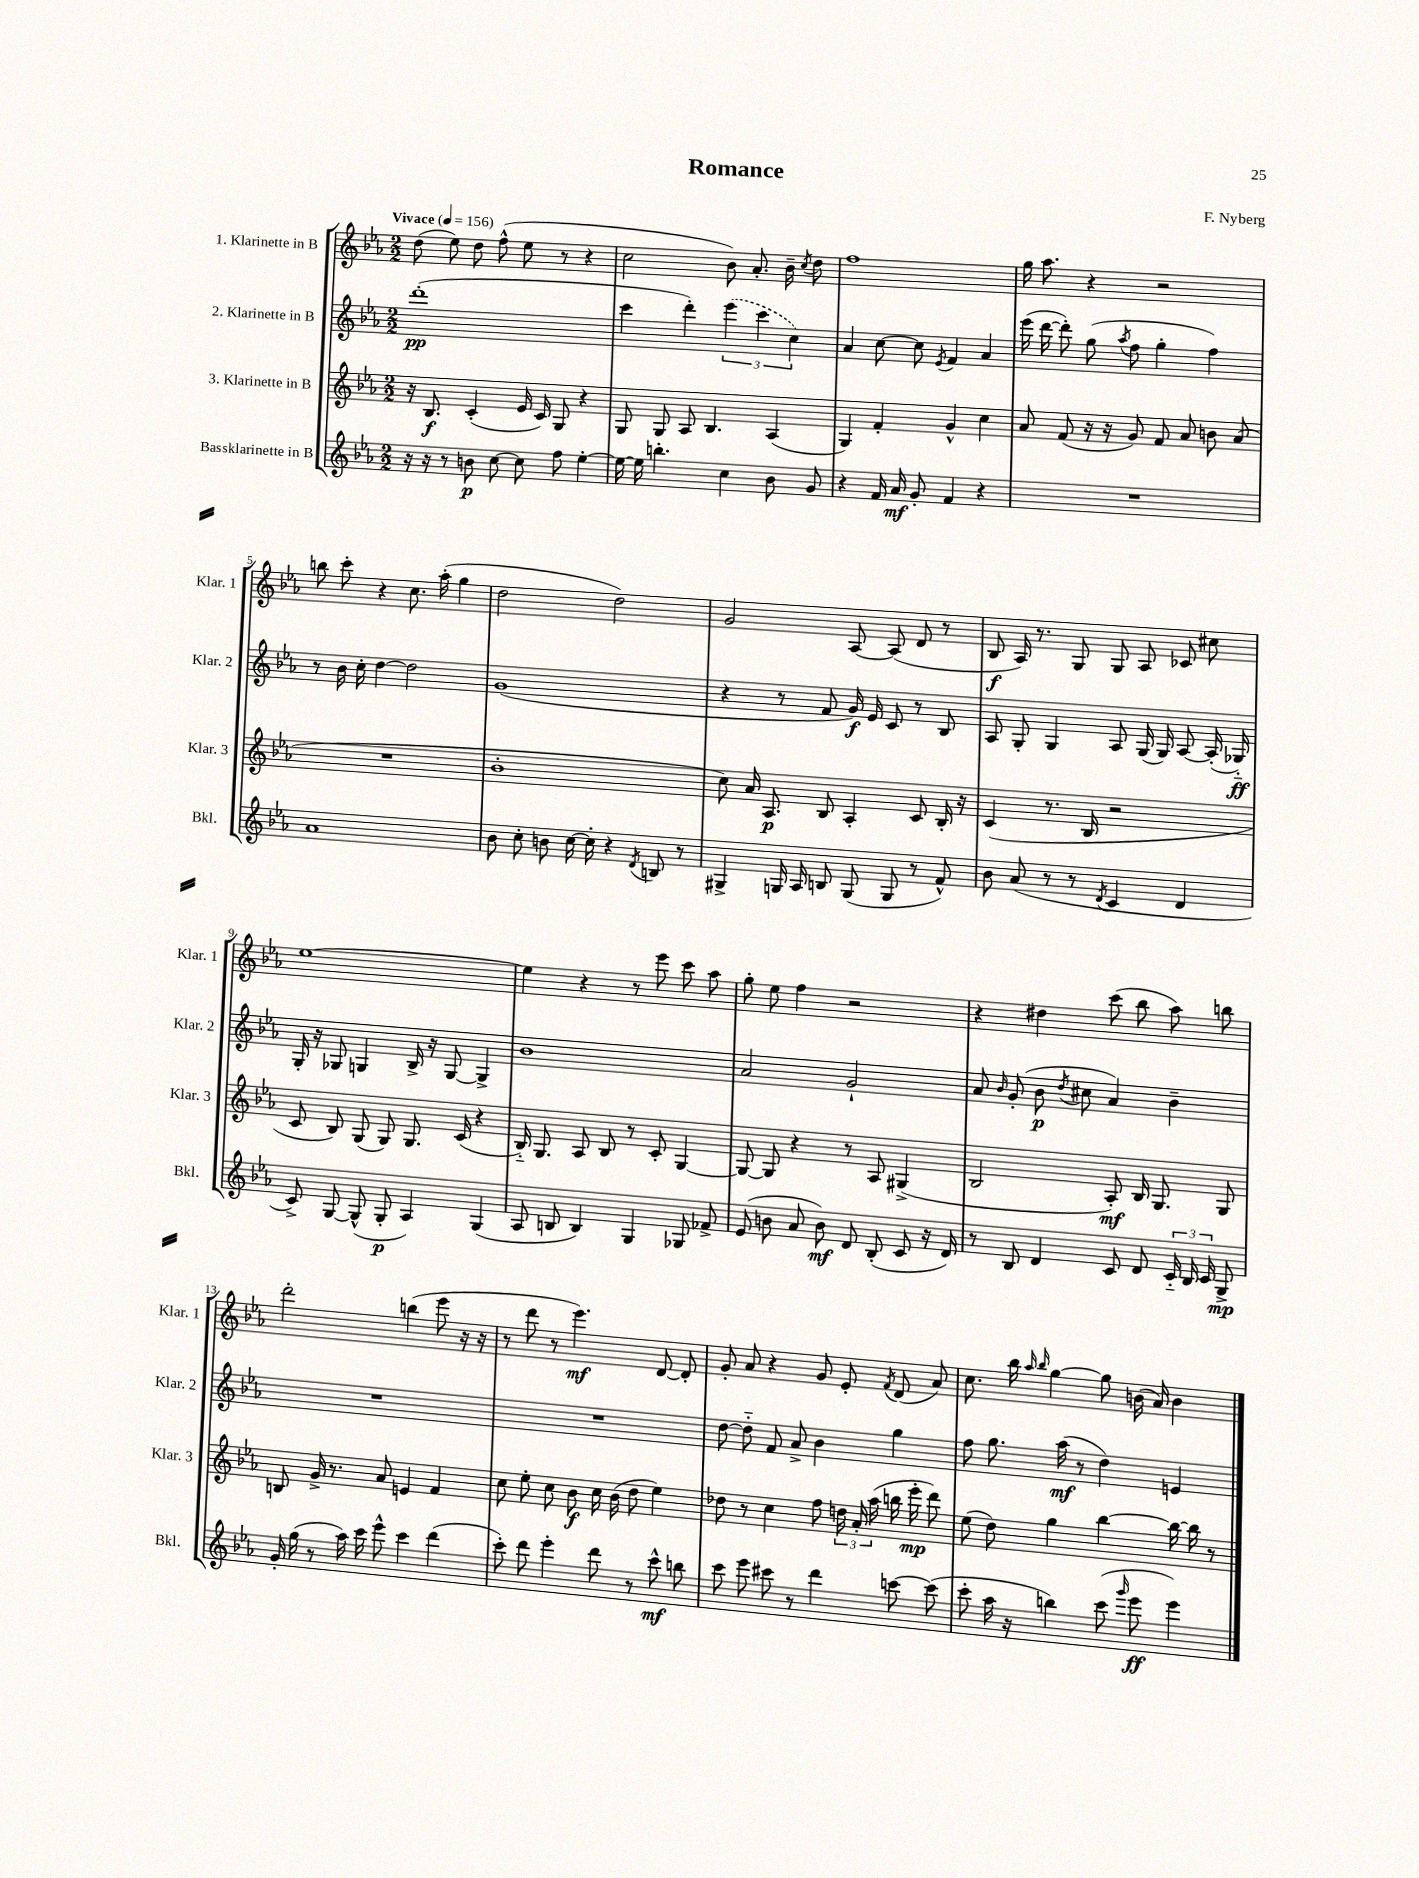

**kern	**kern	**kern	**kern
*staff4	*staff3	*staff2	*staff1
*clefG2	*clefG2	*clefG2	*clefG2
*k[b-e-a-]	*k[b-e-a-]	*k[b-e-a-]	*k[b-e-a-]
*M2/2	*M2/2	*M2/2	*M2/2
*MM156	*MM156	*MM156	*MM156
16r	16r	(1ddd'	(8dd
16r	8.B-	.	.
8r	.	.	8ee-)
8b	(4c'	.	8dd
[8cc	.	.	(8ff^^
8cc]	16e-	.	8ee-
.	16c)	.	.
8ff	8G	.	8r
[4ee-'	4r	.	4r
=	=	=	=
16ee-_	8G	4ccc	2cc
16ee-]	.	.	.
4.bb'	8G	.	.
.	8A-	4ddd')	.
.	4.B-	.	.
4cc	.	(6eee-	8b-)
.	.	.	8.a-'
.	.	6ccc	.
8b-	(4A-	.	.
.	.	.	16b-~
.	.	6cc)	.
.	.	.	8qcc
8g	.	.	8dd
=	=	=	=
4r	4G)	4a-	1ff
16f	4f'	[8cc	.
16a-	.	.	.
8g'	.	8cc]	.
.	.	8qe-	.
4f	4g^^	4f	.
4r	4cc	4a-	.
=	=	=	=
1r	8a-	(16eee-	16gg
.	.	[16ddd	8.aa-
.	(8f	8ddd'])	.
.	16r	(8gg	4r
.	16r	.	.
.	.	8qaa-	.
.	8g)	8ff	.
.	8f	4gg'	2r
.	8a-	.	.
.	8b	4ff)	.
.	(8a-	.	.
=	=	=	=
1a-	1r	8r	8bb
.	.	16b-	8ccc'
.	.	16cc'	.
.	.	[4dd	4r
.	.	2dd]	8.cc
.	.	.	(16aa-'
.	.	.	4gg
=	=	=	=
8b-	1b-'	(1g	2dd
8cc'	.	.	.
8b	.	.	.
[16cc	.	.	.
16cc']	.	.	.
4r	.	.	2dd)
8qd	.	.	.
8B	.	.	.
8r	.	.	.
=	=	=	=
4G#^	8cc)	4r	2g
.	16a-	.	.
.	8.A-	.	.
16G	.	8r	.
16A-	.	.	.
8B	8B-	8f	.
(8G	4A-'	16g)	[8A-
.	.	16e-	.
8G	.	8c	(8A-]
8r	8c	8r	8d
8f^^)	16B-'	8B-	8r
.	16r	.	.
=	=	=	=
8b-	(4c	8A-	8B-
(8a-	.	8G'	16A-)
.	.	.	8.r
8r	8.r	4G	.
8r	.	.	8G
.	16B-	.	.
8qd	.	.	.
4c	2r	8A-	8G
.	.	(16G	8A-
.	.	16G)	.
4d	.	[8A-	8c-
.	.	(16A-']	8cc#
.	.	16G-'~)	.
=	=	=	=
8c^)	8c	16G'	[1ee-
.	.	16r	.
[8G	8B-)	8G-	.
(8G^^]	(8G	4G	.
8G'	8G)	.	.
4A-)	8.G	16B-^	.
.	.	16r	.
.	.	[8G	.
.	(16c	.	.
(4G	4r	4G^]	.
=	=	=	=
8A-	16B-'~)	1b-	4ee-]
.	8.G	.	.
8B	.	.	.
4B)	8A-	.	4r
.	8B-	.	.
4G	8r	.	8r
.	8c'	.	8eee-
8G-	[4G	.	8ccc
8f-^	.	.	8aa-
=	=	=	=
(8e-	8G_	2a-	8gg'
8b	8G]	.	8ee-
8a-	4r	.	4ff
8b)	.	.	.
8d	8r	2g`	2r
(8B-'	8A-	.	.
8c	(4G#^	.	.
16r	.	.	.
16d)	.	.	.
=	=	=	=
8r	2B-	8a-	4r
.	.	16qqb-	.
8B-	.	(8g'	.
4d	.	8b-	4dd#
.	.	8qdd	.
.	.	8cc#	.
8c	8A-')	4a-)	(8ccc
8d	16B-	.	8bb-
.	8.G	.	.
24c'~	.	4b-~	8aa-)
24B-	.	.	.
24c	.	.	.
8G^	8G	.	8bb
=	=	=	=
16g'	8B	1r	2ddd'
(16gg	.	.	.
8r	16g^	.	.
.	8.r	.	.
16aa-)	.	.	.
16ccc	.	.	.
8eee-^^	8a-	.	.
4ccc	4e	.	(4bb
(4ddd	4f	.	8eee-
.	.	.	16r
.	.	.	16r
=	=	=	=
8ccc')	8cc	1r	8r
8ddd	8ee-'	.	8ddd
4eee-'	8cc	.	8r
.	8b-	.	4.eee-)
8ddd	16cc	.	.
.	(16b-	.	.
8r	8dd	.	.
8ccc^^	4ee-)	.	[8d
8bb	.	.	8d']
=	=	=	=
8ccc	8dd-	[8dd	8g'
8eee-	8r	8dd'~]	8a-
8ccc#	4cc	8f	4r
8r	.	8a-^	.
4ddd	8ff	4b-	8g
.	24dd	.	8e-'
.	24a-'	.	.
.	(24aa-	.	.
.	.	.	8qf
[8ccc	16bb	4gg	(8d
.	16eee-'	.	.
(8ccc]	8ddd)	.	8a-)
=	=	=	=
8ccc'	(8ee-	8ff	8.cc
16aa-	8dd)	8.gg	.
16r	.	.	16bb-
.	.	.	16qqaa-
.	.	.	16qqbb-
4bb)	4gg	.	[4gg
.	.	(16aa-	.
.	.	8r	.
(8ccc	[4bb-	4dd)	8gg]
16qqggg	.	.	.
8eee-	.	.	(16b
.	.	.	16a-)
4eee-)	16bb-_	4e	4b
.	16bb-]	.	.
.	8r	.	.
==	==	==	==
*-	*-	*-	*-
